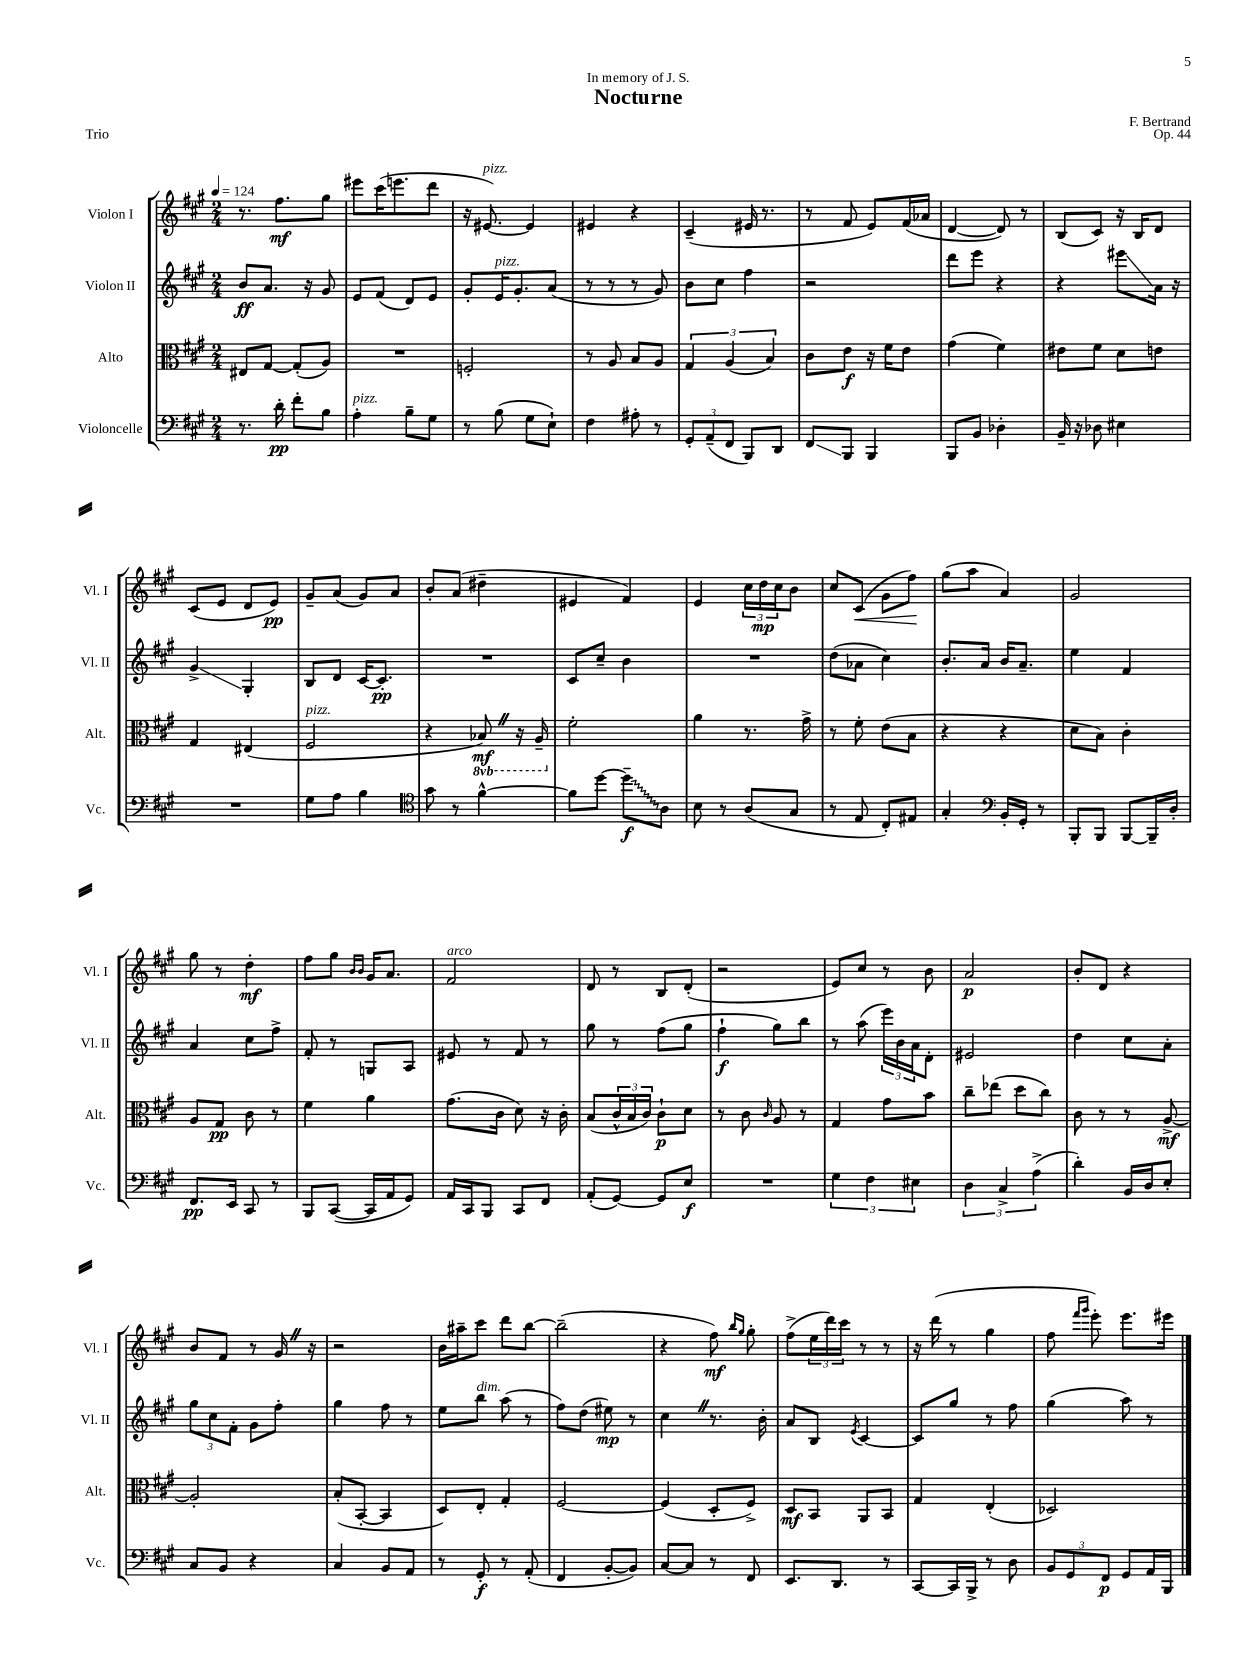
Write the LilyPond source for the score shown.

\header { title = "Nocturne" composer = "F. Bertrand" dedication = "In memory of J. S." opus = "Op. 44" piece = "Trio" }
<<
\new StaffGroup <<
\new Staff = "s0" \with { instrumentName = "Violon I" shortInstrumentName = "Vl. I" } {
    \clef treble \key a \major \numericTimeSignature \time 2/4 \tempo 4 = 124
    r8. fis''8.\mf gis''8 |
    eis'''8 cis'''16( e'''8. d'''8 |
    r16 eis'8.~^\markup { \italic "pizz." }) eis'4 |
    eis'4 r4 |
    cis'4--( eis'16 r8. |
    r8 fis'8 e'8) fis'16( aes'16 |
    d'4~ d'8) r8 |
    b8( cis'8) r16 b16 d'8 |
    cis'8( e'8 d'8 e'8\pp) |
    gis'8-- a'8( gis'8) a'8 |
    b'8-. a'8( dis''4-- |
    eis'4 fis'4) |
    e'4 \tuplet 3/2 { cis''16 d''16\mp cis''16 } b'8 |
    cis''8 cis'8\<( gis'8 fis''8\!) |
    gis''8( a''8 a'4) |
    gis'2 |
    gis''8 r8 d''4-.\mf |
    fis''8 gis''8 \grace { b'16 b'16 } gis'16 a'8. |
    fis'2^\markup { \italic "arco" } |
    d'8 r8 b8 d'8-.( |
    r2 |
    e'8) cis''8 r8 b'8 |
    a'2\p |
    b'8-. d'8 r4 |
    b'8 fis'8 r8 gis'16 \once \override BreathingSign.text = \markup { \musicglyph "scripts.caesura.straight" } \breathe r16 |
    r2 |
    b'16 ais''16-- cis'''8 d'''8 b''8~ |
    b''2--( |
    r4 fis''8\mf) \grace { b''16 gis''16 } gis''8-. |
    fis''8->( \tuplet 3/2 { e''16 d'''16) cis'''16 } r8 r8 |
    r16 d'''16( r8 gis''4 |
    fis''8 \grace { fis'''16 gis'''16 } e'''8-.) e'''8. eis'''16 \bar "|." |
}
\new Staff = "s1" \with { instrumentName = "Violon II" shortInstrumentName = "Vl. II" } {
    \clef treble \key a \major \numericTimeSignature \time 2/4
    b'8\ff a'8. r16 gis'8 |
    e'8 fis'8( d'8) e'8 |
    gis'8-. e'16^\markup { \italic "pizz." } gis'8.-. a'8( |
    r8 r8 r8 gis'8) |
    b'8 cis''8 fis''4 |
    r2 |
    d'''8 e'''8 r4 |
    r4 eis'''8\glissando a'16 r16 |
    gis'4->\glissando gis4-. |
    b8 d'8 cis'16~ cis'8.-.\pp |
    R2 |
    cis'8 cis''8-- b'4 |
    R2 |
    d''8( aes'8 cis''4) |
    b'8.-. a'16 b'16 a'8.-- |
    e''4 fis'4 |
    a'4 cis''8 fis''8-> |
    fis'8-. r8 g8 a8 |
    eis'8 r8 fis'8 r8 |
    gis''8 r8 fis''8( gis''8 |
    fis''4-!\f gis''8) b''8 |
    r8 a''8( \tuplet 3/2 { e'''16) b'16 a'16 } d'8-. |
    eis'2 |
    d''4 cis''8 a'8-. |
    \tuplet 3/2 { gis''8 cis''8 fis'8-. } gis'8 fis''8-. |
    gis''4 fis''8 r8 |
    e''8 b''8^\markup { \italic "dim." } a''8( r8 |
    fis''8) d''8( eis''8\mp) r8 |
    cis''4 \once \override BreathingSign.text = \markup { \musicglyph "scripts.caesura.straight" } \breathe r8. b'16-. |
    a'8 b8 \acciaccatura { e'8 } cis'4~ |
    cis'8 gis''8 r8 fis''8 |
    gis''4( a''8) r8 \bar "|." |
}
\new Staff = "s2" \with { instrumentName = "Alto" shortInstrumentName = "Alt." } {
    \clef alto \key a \major \numericTimeSignature \time 2/4 \set Staff.ottavationMarkups = #ottavation-simple-ordinals
    eis8 gis8~ gis8-.( a8) |
    R2 |
    f2-. |
    r8 a8 b8 a8 |
    \tuplet 3/2 { gis4 a4( b4) } |
    cis'8 e'8\f r16 fis'16 e'8 |
    gis'4( fis'4) |
    eis'8 fis'8 d'8 e'8 |
    gis4 eis4( |
    fis2^\markup { \italic "pizz." } |
    r4 \ottava #-1 bes,8\mf) \once \override BreathingSign.text = \markup { \musicglyph "scripts.caesura.straight" } \breathe r16 a,16-- \ottava #0 |
    fis'2-. |
    a'4 r8. gis'16-> |
    r8 fis'8-. e'8( b8 |
    r4 r4 |
    d'8 b8) cis'4-. |
    a8 gis8\pp cis'8 r8 |
    fis'4 a'4 |
    gis'8.( cis'16 d'8) r16 cis'16-. |
    b8( \tuplet 3/2 { cis'16-^ b16 cis'16) } cis'8-!\p d'8 |
    r8 cis'8 \grace { cis'16 } a8 r8 |
    gis4 gis'8 b'8 |
    cis''8-- ees''8( d''8 cis''8) |
    cis'8 r8 r8 a8~->\mf |
    a2-. |
    b8-.( b,8~-. b,4 |
    d8) e8-. gis4-. |
    fis2~ |
    fis4( d8-. fis8->) |
    d8\mf b,8 a,8 b,8 |
    gis4 e4-.( |
    des2) \bar "|." |
}
\new Staff = "s3" \with { instrumentName = "Violoncelle" shortInstrumentName = "Vc." } {
    \clef bass \key a \major \numericTimeSignature \time 2/4
    r8. d'16-.\pp fis'8-. b8 |
    a4-.^\markup { \italic "pizz." } b8-- gis8 |
    r8 b8( gis8 e8-!) |
    fis4 ais8-. r8 |
    \tuplet 3/2 { gis,8-. a,8--( fis,8 } b,,8) d,8 |
    fis,8\glissando b,,8 b,,4 |
    b,,8 b,8 des4-. |
    b,16-- r16 des8 eis4 |
    R2 |
    gis8 a8 b4 |
    \clef tenor gis'8 r8 fis'4~-^ |
    fis'8 d''8~ \once \override Glissando.style = #'zigzag d''8--\glissando\f a8 |
    b8 r8 a8( gis8 |
    r8 e8 cis8-.) eis8 |
    gis4-. \clef bass b,16-. gis,16-. r8 |
    b,,8-. b,,8 b,,8~ b,,16-- d16-. |
    fis,8.\pp e,16 cis,8 r8 |
    b,,8 cis,8~( cis,16 a,16 gis,8) |
    a,16 cis,16 b,,8 cis,8 fis,8 |
    a,8-.( gis,8~) gis,8 e8\f |
    R2 |
    \tuplet 3/2 { gis4 fis4 eis4 } |
    \tuplet 3/2 { d4 cis4-> a4->( } |
    d'4-.) b,16 d16 e8-. |
    cis8 b,8 r4 |
    cis4 b,8 a,8 |
    r8 gis,8-.\f r8 a,8-.( |
    fis,4 b,8~-. b,8) |
    cis8~ cis8 r8 fis,8 |
    e,8. d,8. r8 |
    cis,8~ cis,16 b,,16-> r8 d8 |
    \tuplet 3/2 { b,8 gis,8 fis,8\p } gis,8 a,16 b,,16 \bar "|." |
}
>>
>>
\layout { \context { \Score \remove "Bar_number_engraver" } }
